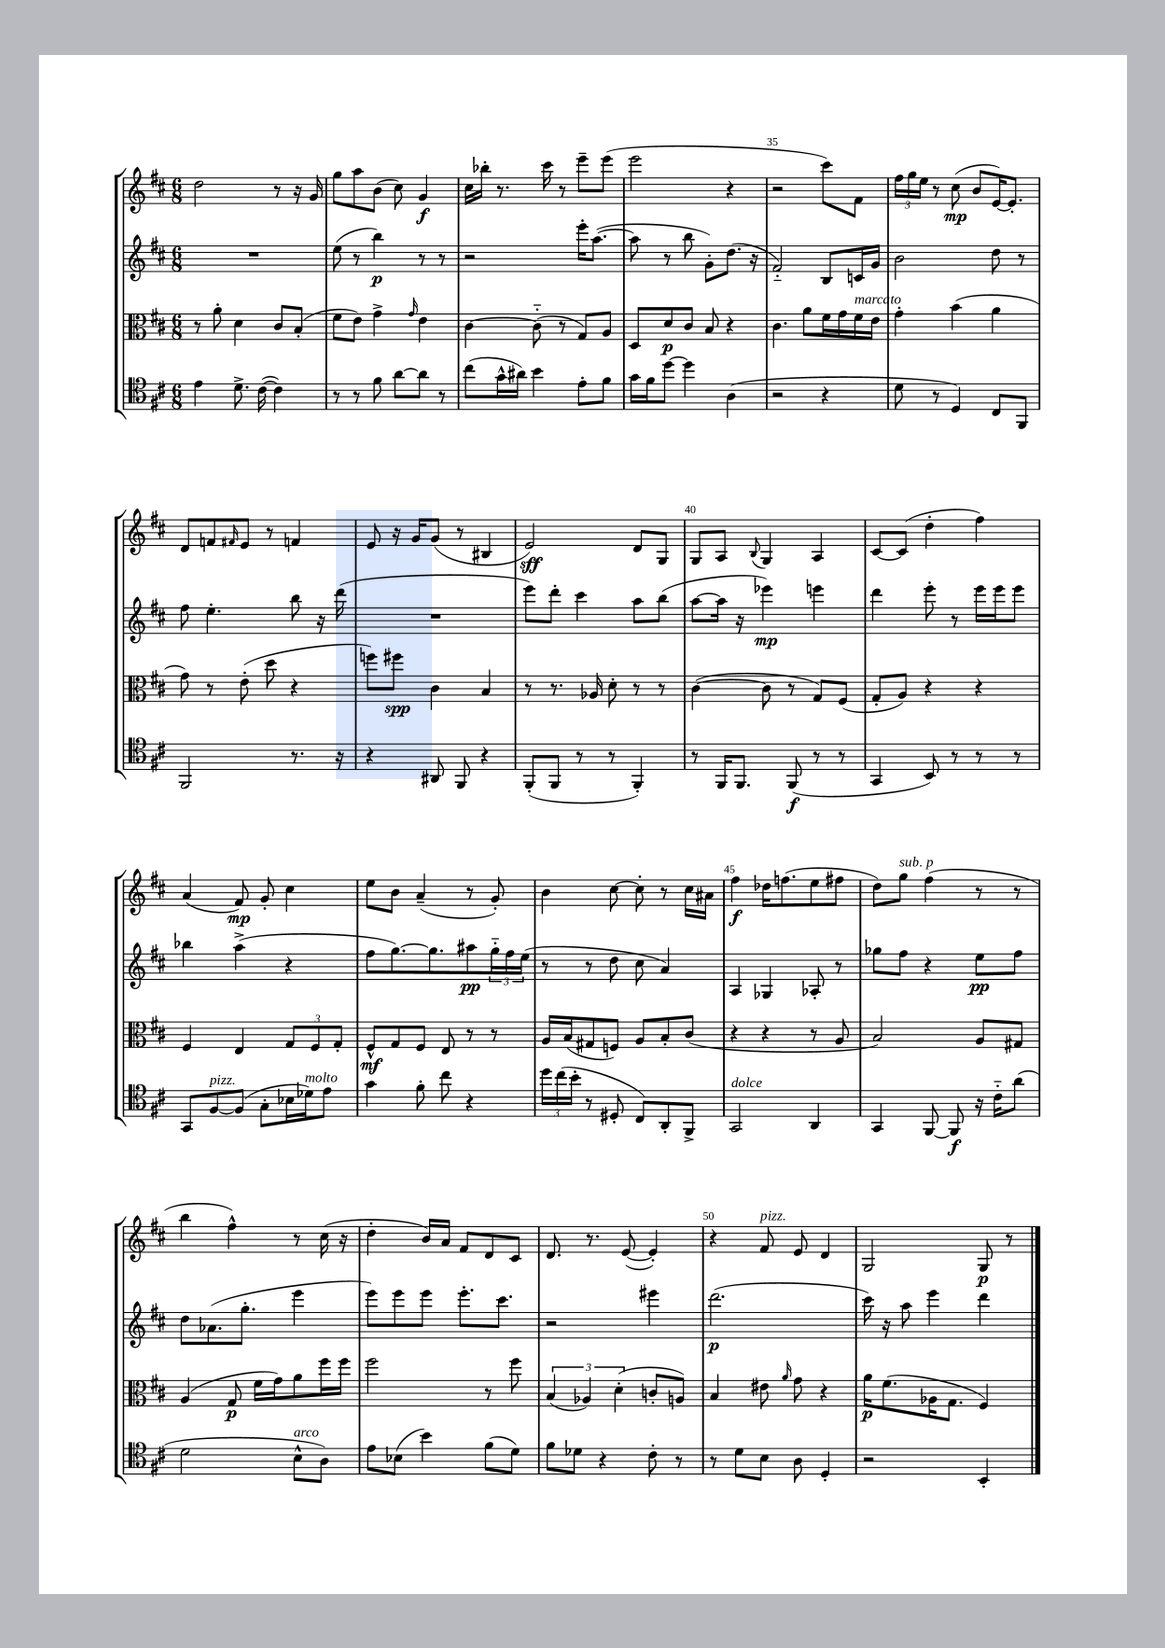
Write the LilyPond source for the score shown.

<<
\new StaffGroup <<
\new Staff = "s0" {
    \clef treble \key d \major \numericTimeSignature \time 6/8
    d''2 r8 r16 g'16 |
    g''8 a''8 b'8( cis''8) g'4\f |
    cis''16 bes''16-. r8. cis'''16 r8 e'''8-- e'''8( |
    e'''2 r4 |
    r2 cis'''8) fis'8 |
    \tuplet 3/2 { fis''16 g''16 e''16 } r8 cis''8\mp( b'8 e'16~) e'8.-. |
    d'8 f'8 \grace { fis'16 } e'8 r8 f'4 |
    e'8 r16 g'16 g'8( r8 bis4 |
    e'2\sff) d'8 g8 |
    g8 a8 \appoggiatura { b8 } g4 a4 |
    cis'8~ cis'8( d''4-. fis''4) |
    a'4( fis'8\mp) g'8-. cis''4 |
    e''8 b'8 a'4--( r8 g'8-.) |
    b'4 cis''8~ cis''8-. r8 cis''16 ais'16 |
    fis''4\f des''16 f''8.( e''8 fis''8 |
    d''8) g''8^\markup { \italic "sub. p" } fis''4( r8 r8 |
    b''4 fis''4-^) r8 cis''16( r16 |
    d''4-. b'16) a'16 fis'8 d'8 cis'8 |
    d'8. r8. e'8~( e'4-.) |
    r4 fis'8^\markup { \italic "pizz." } e'8 d'4 |
    g2 g8\p r8 \bar "|." |
}
\new Staff = "s1" {
    \clef treble \key d \major \numericTimeSignature \time 6/8
    R2. |
    e''8( r8 b''4\p) r8 r8 |
    r2 e'''16-. a''8.~( |
    a''8 r8 b''8 g'8-.) d''8.( r16 |
    fis'2-_) b8 c'16 g'16 |
    b'2 d''8 r8 |
    fis''8 e''4.-. b''8 r16 d'''16( |
    R2. |
    e'''8) d'''8-. cis'''4 a''8 b''8( |
    a''8~ a''16 r16 ees'''4\mp) e'''4 |
    d'''4 e'''8-. r8 e'''16 e'''16 e'''8 |
    bes''4 a''4->( r4 |
    fis''8 g''8.~) g''8. ais''8\pp \tuplet 3/2 { g''16-_ fis''16 e''16( } |
    r8 r8 d''8 cis''8 a'4) |
    a4 ges4 aes8-. r8 |
    ges''8 fis''8 r4 e''8\pp fis''8 |
    d''8 aes'8.( g''8.-. e'''4 |
    e'''8) e'''8 e'''8 e'''8.-. cis'''8. |
    r2 eis'''4 |
    d'''2.\p( |
    cis'''16) r16 a''8 e'''4 d'''4 \bar "|." |
}
\new Staff = "s2" {
    \clef alto \key d \major \numericTimeSignature \time 6/8
    r8 a'8-. d'4 cis'8 b8-.( |
    fis'8 e'8) g'4-> \grace { g'16 } e'4 |
    cis'4~ cis'8-_( r8 g8) a8 |
    d8 d'8\p cis'8 b8 r4 |
    cis'4. a'8 fis'16 g'16 fis'16^\markup { \italic "marcato" } e'16 |
    g'4-. b'4( a'4 |
    g'8) r8 e'8-.( d''8 r4 |
    f''8) fis''8\spp cis'4 b4 |
    r8 r8. aes16 d'8-. r8 r8 |
    cis'4~( cis'8 r8 g8) fis8( |
    g8-. a8) r4 r4 |
    fis4 e4 \tuplet 3/2 { g8 fis8 g8-. } |
    fis8-^\mf g8 fis8 e8 r8 r8 |
    a16 b16( gis8 f8) a8 b8-. cis'8( |
    r4 r4 r8 a8 |
    b2) a8 gis8 |
    a4( g8\p fis'16 g'16) a'8 fis''16 fis''16 |
    fis''2 r8 fis''8 |
    \tuplet 3/2 { b4( aes4) d'4-.( } c'8-. a8) |
    b4 eis'8 \grace { a'16 } g'8 r4 |
    a'16\p fis'8.( aes16 g8. fis4) \bar "|." |
}
\new Staff = "s3" {
    \clef tenor \key d \major \numericTimeSignature \time 6/8
    e'4 d'8.-> cis'16~( cis'4) |
    r8 r8 fis'8 a'8~ a'8 r8 |
    cis''8( g'16-^ ais'16) b'4 e'8-. fis'8 |
    g'16 fis'16 d''8~ d''4 a4( |
    r2 r4 |
    d'8 r8 d4) cis8 fis,8 |
    fis,2 r8. r16 |
    r4 ais,8 fis,8 r4 |
    fis,8-.( fis,8 r8 r8 fis,4-.) |
    r8 fis,16 fis,8. fis,8\f( r8 r8 |
    g,4 b,8) r8 r8 r8 |
    g,8 fis8~^\markup { \italic "pizz." } fis8( g8-. bes16 des'16^\markup { \italic "molto" }) e'8 |
    g'4 fis'8-. cis''8 r4 |
    \tuplet 3/2 { d''16 cis''16( b'16-. } r8 dis8-. cis8) a,8-. fis,8-> |
    g,2^\markup { \italic "dolce" } a,4 |
    g,4 fis,8~ fis,8\f r16 cis'16-_ a'8( |
    d'2 b8-^^\markup { \italic "arco" } a8) |
    e'8 bes8( b'4) fis'8( d'8) |
    fis'8 des'8 r4 cis'8-. r8 |
    r8 d'8 b8 a8 d4-. |
    r2 b,4-. \bar "|." |
}
>>
>>
\layout { \context { \Score currentBarNumber = #31 \override BarNumber.break-visibility = ##(#f #t #t) barNumberVisibility = #(every-nth-bar-number-visible 5) } }
